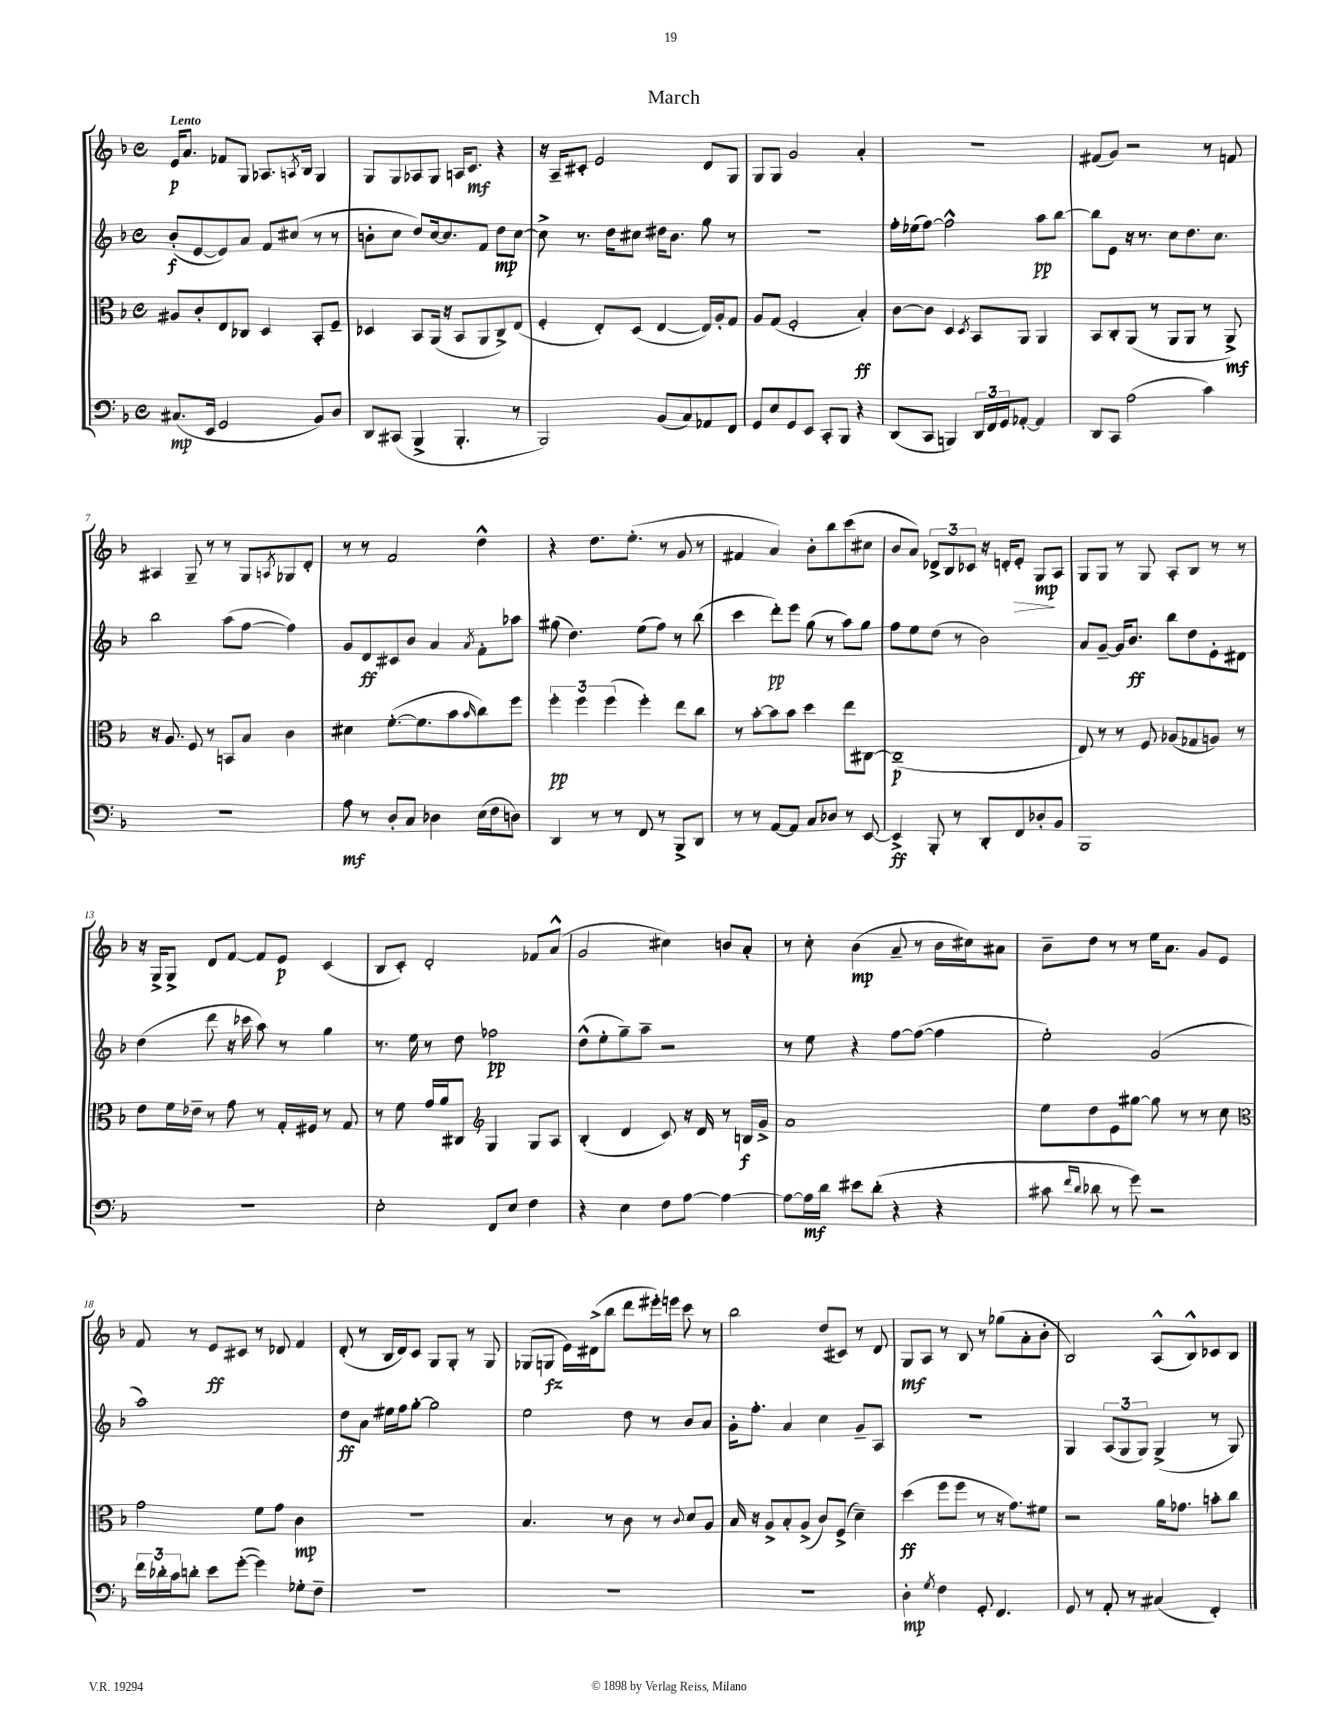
\header { title = "March" }
<<
\new StaffGroup <<
\new Staff = "s0" {
    \clef treble \key f \major \defaultTimeSignature \time 4/4 \tempo "Lento"
    e'16\p a'8. fes'8 g8 aes8. \acciaccatura { a8 } bes16 g4 |
    g8 g8 aes8 g8 a16 c'8.\mf r4 |
    r16 a16-- cis'8-. e'2 d'8 g8 |
    g8 g8 g'2 a'4-. |
    R1 |
    fis'8( g'8) r2 r8 f'8 |
    ais4 g8-- r8 r8 g8 \acciaccatura { a8 } ges8 d'8-. |
    r8 r8 f'2 d''4-^ |
    r4 d''8. e''8.-.( r8 g'8 r8 |
    fis'4 a'4) bes'8-. bes''8 c'''8( cis''8 |
    bes'8 a'8) \tuplet 3/2 { des'8-> bes8 ces'8 } r16 d'16-. e'8-.\> g8\mp\! a8 |
    g8 g8 r8 g8 a8-. bes8 r8 r8 |
    r16 g16-> g8-> d'8 f'8~ f'8 e'8\p c'4( |
    bes8 c'8-.) d'2-. fes'8 a'8-^( |
    g'2 cis''4) b'8 a'8-. |
    r8 c''8-. bes'4\mp( a'8-- r8 bes'16 cis''16) ais'8 |
    bes'8-- d''8 r8 r8 e''16 a'8. g'8 e'8 |
    f'8 r8 e'8\ff cis'8 r8 des'8 f'4 |
    d'8-.( r8 bes16 d'16) c'8 g8 g8-. r8 g8 |
    ges8( g8\fz e'16) dis'16->( bes''8 d'''8 eis'''16-.) e'''16 c'''8 r8 |
    bes''2 d''8( cis'8) r8 d'8 |
    g8\mf a8 r8 bes8 r8 ges''8( a'8-. bes'8-. |
    bes2) a8-^( bes8-^) ces'8 bes8 \bar "|." |
}
\new Staff = "s1" {
    \clef treble \key f \major \defaultTimeSignature \time 4/4
    bes'8-.\f( e'8~ e'8) a'8 f'8 cis''8( r8 r8 |
    b'8-. c''8 d''8) c''16~ c''8. f'8 d''8\mp c''8~ |
    c''8-> r8. d''16 cis''8 dis''16 bes'8. g''8 r8 |
    R1 |
    f''16-. ees''16( f''8~) f''2-^ a''8\pp bes''8~ |
    bes''8 e'8 r16 r8. c''8 d''8. c''8. |
    bes''2 a''8( f''8~ f''4) |
    g'8 d'8\ff cis'8 bes'8 a'4 \acciaccatura { a'8 } f'8-. aes''8 |
    gis''8( d''4.) e''8( f''8) r8 bes''8( |
    c'''4 d'''8-.\pp) e'''8 g''8( r8 a''8) g''8 |
    f''8 e''8 d''8( r8 bes'2) |
    a'8 g'8~-- g'16 bes'8.\ff bes''8 d''8 e'8-. dis'8 |
    d''4( d'''8 r16 ces'''16 a''8) r8 g''4 |
    r8. e''16 r8 d''8 fes''2\pp |
    d''8-^( e''8-. g''8--) a''8-- r2 |
    r8 e''8 r4 f''8~ f''8~( f''4 |
    e''2-.) g'2( |
    a''1) |
    d''8\ff a'8 eis''16 f''16 g''8~-. g''2 |
    e''2 d''8 r8 bes'8 a'8 |
    g'16-. f''8.-. a'4 c''4 g'8-- a8 |
    r1 |
    g4 \tuplet 3/2 { a8( g8 g8) } g4->( r8 g8) \bar "|." |
}
\new Staff = "s2" {
    \clef alto \key f \major \defaultTimeSignature \time 4/4
    ais8 c'8-. e8 ces8 d4 bes,8-. f8-- |
    des4 bes,8 a,16( r16 bes,8 a,8 c8->) e8( |
    f4-. e8-.) d8( e4~ e16) a16-. g8 |
    a8 g8( f2-. bes4-.\ff) |
    c'8~ c'8 d4 \acciaccatura { d8 } bes,8 a,8 a,4 |
    bes,8 c8-. a,8( r8 a,8 a,8 r8 a,8->\mf) |
    r16 a8. f8 r8 b,8 bes8 c'4 |
    dis'4 f'8.~-.( f'8. bes'8 \grace { bes'16 } c''8) f''8 |
    \tuplet 3/2 { f''4-.\pp f''4 f''4( } f''4-.) e''8 c''8 |
    r8 bes'8~-. bes'8 bes'8 d''4 e''8 cis8~ |
    cis1--\p( |
    e8) r8 r8 f8 aes8( ges8 a8) r8 |
    e'8 f'16 ees'16-- r8 g'8 r8 g16-. fis16 r8 g8 |
    r8 f'8 g'16 a'16 cis8 \clef treble g4 g8 a8 |
    bes4-.( d'4 c'8) r16 d'16 r8 b16\f g'16-> |
    a'1 |
    e''8 d''8 e'8 gis''8~ gis''8 r8 r8 c''8 |
    \clef alto g'2 f'8 g'8 c'4\mp |
    r1 |
    bes4. r8 c'8 r8 \appoggiatura { c'8 } d'8 a8 |
    bes16 r16 a8-> bes8-. a8->( c'8) f8->( d'4--) |
    d''4\ff( f''8 f''8 r8 r16 g'8.) fis'8 |
    r2 a'16 ges'8. b'8-. c''8 \bar "|." |
}
\new Staff = "s3" {
    \clef bass \key f \major \defaultTimeSignature \time 4/4
    cis8.\mp( e,16 g,2 bes,8) d8 |
    d,8 cis,8( bes,,4-> bes,,4.-. r8 |
    bes,,2) bes,8( c8) aes,8 f,8 |
    g,8 e8 g,8 e,8 c,8-. bes,,8 r4 |
    d,8( c,8 b,,4) \tuplet 3/2 { d,16 f,16 g,16 } aes,8~-. aes,4 |
    d,8 c,8 a2( c'4) |
    r1 |
    a8\mf r8 d8-. c8 des4 e16( f16 d8) |
    d,4 r8 r8 f,8 r8 bes,,8-> d,8 |
    r8 r8 a,8~ a,8 c8 des8 r8 e,8~ |
    e,4->\ff bes,,8-. r8 d,8-. f,8 des8-. bes,8 |
    bes,,1 |
    R1 |
    e2-. f,8 e8 f4 |
    r4 e4 f8 a8~ a4~ |
    a8~ a16\mf d'16 eis'8 d'8-.( r4 r4 |
    cis'8 \grace { f'16 d'16 } des'8 r8 g'8) r2 |
    \tuplet 3/2 { f'16 des'16-. c'16 } d'8-. e'8 g'8~-.( g'4) ges8-. f8-- |
    R1 |
    R1 |
    R1 |
    d4-.\mp \acciaccatura { g8 } f4 g,8-. f,4. |
    g,8 r8 a,8-. r8 cis4( f,4-.) \bar "|." |
}
>>
>>
